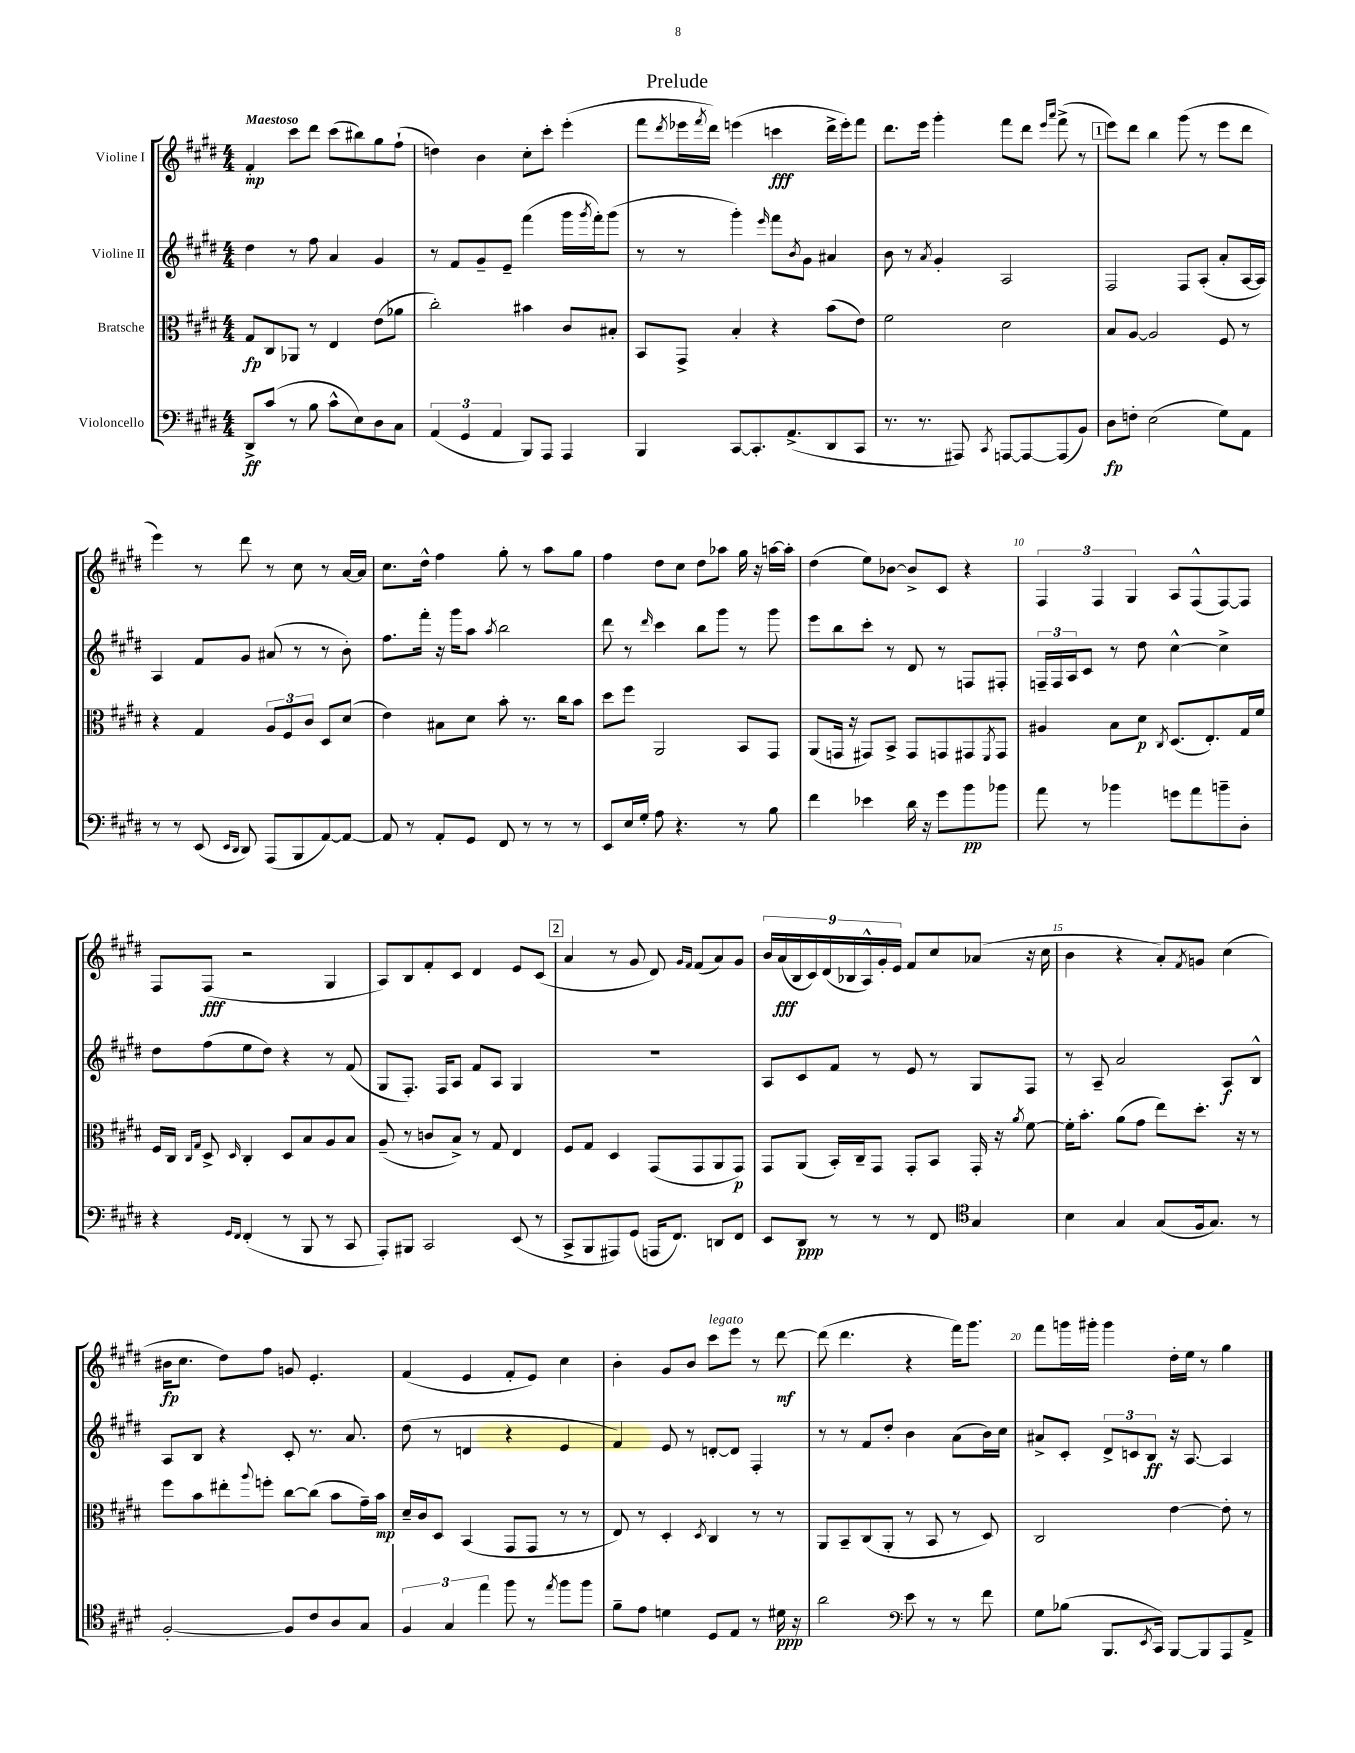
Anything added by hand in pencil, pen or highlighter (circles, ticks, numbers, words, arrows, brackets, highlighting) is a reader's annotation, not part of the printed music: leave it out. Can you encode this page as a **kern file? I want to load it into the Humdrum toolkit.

**kern	**kern	**kern	**kern
*staff4	*staff3	*staff2	*staff1
*clefF4	*clefC3	*clefG2	*clefG2
*k[f#c#g#d#]	*k[f#c#g#d#]	*k[f#c#g#d#]	*k[f#c#g#d#]
*M4/4	*M4/4	*M4/4	*M4/4
8DD#^	8G#	4dd#	4f#'
(8c#	8C#	.	.
8r	8AA-	8r	8ccc#
8B	8r	8ff#	8ddd#
8c#^^	4E	4a	(8ccc#
8E)	.	.	8bb#)
8D#	(8e	4g#	8gg#
8C#	8a-	.	(8ff#`
=	=	=	=
(6AA	2cc#')	8r	4dd)
.	.	8f#	.
6GG#	.	.	.
.	.	8g#~	4b
6AA	.	.	.
.	.	8e~	.
8BBB)	4b#	(4fff#	8cc#'
8AAA	.	.	8ccc#'
4AAA	8c#	16ggg#	(4eee'
.	.	8qggg#	.
.	.	16fff#')	.
.	8B#'	(8ggg#	.
=	=	=	=
4BBB	8BB	8r	8fff#
.	.	.	8qddd#
.	8GG#^	8r	16eee-
.	.	.	8qfff#
.	.	.	16ddd#)
[8CC#	4B'	4ggg#')	(4eee
8.CC#']	.	.	.
.	.	16qqeee	.
.	4r	8fff#	4ccc
(8.AA^	.	.	.
.	.	8qb	.
.	.	8g#	.
8DD#	(8b	4a#	16ddd#^
.	.	.	16eee')
8CC#	8e)	.	8fff#
=	=	=	=
8.r	2f#	8b	8.ddd#
.	.	8r	.
8.r	.	.	16eee
.	.	8qa	.
.	.	4g#'	4ggg#'
8AAA#)	.	.	.
8qCC#	.	.	.
[8AAA	2d#	2A	8fff#
8AAA_	.	.	8ddd#
.	.	.	16qqeee
.	.	.	16qqaaa
(8AAA]	.	.	(8fff#^
8BB)	.	.	8r
=	=	=	=
8D#	8B	2F#	8eee)
8F'	[8A	.	8ddd#
(2E	2A]	.	4bb
.	.	8F#	(8ggg#
.	.	(8A'	8r
8G#)	8F#	8a'	8eee
8AA	8r	[16A	8ddd#
.	.	16A])	.
=	=	=	=
8r	4r	4A	4eee)
8r	.	.	.
(8EE	4G#	8f#	8r
16qqEE	.	.	.
16qqDD#	.	.	.
8DD#)	.	8g#	8ddd#
(8AAA	12A	(8a#	8r
.	12F#	.	.
8BBB	.	8r	8cc#
.	12c#	.	.
[8AA)	8D#	8r	8r
8AA_	(8d#	8b')	[16a
.	.	.	16a]
=	=	=	=
8AA]	4e)	8.ff#	8.cc#
8r	.	.	.
.	.	16fff#'	16dd#^^
8AA'	8B#	16r	4ff#
.	.	16ggg#	.
8GG#	8d#	8aa	.
.	.	8qaa	.
8FF#	8b'	2bb	8gg#'
8r	8.r	.	8r
8r	.	.	8aa
.	16cc#	.	.
8r	8b	.	8gg#
=	=	=	=
8EE	8dd#	8ddd#	4ff#
16E	8ff#	8r	.
16G#'	.	.	.
.	.	16qqddd#	.
8A	2AA	4ccc#	8dd#
4.r	.	.	8cc#
.	.	8bb	8dd#
.	.	8ggg#	8aa-
8r	8BB	8r	16gg#
.	.	.	16r
8B	8GG#	8ggg#	[16aa
.	.	.	16aa']
=	=	=	=
4f#	(8AA	8eee	(4dd#
.	16GG	8bb	.
.	16r	.	.
4e-	8GG#)	8ccc#'	8ee)
.	8BB^	8r	[8b-
16d#	8GG#	8d#	8b-^]
16r	.	.	.
8g#	8GG	8r	8c#
8b	8GG#	8F	4r
.	8qFF#	.	.
8b-	8GG#	8F#'	.
=	=	=	=
8a	4A#	24F~	6F#
.	.	24F	.
.	.	24A	.
8r	.	8c#	.
.	.	.	6F#
4b-	8B	8r	.
.	.	.	6G#
.	8d#	8dd#	.
.	8qC#	.	.
8g	(8.D#	[4cc#^^	8A
8a	.	.	(8F#^^
.	8.E')	.	.
8b~	.	4cc#^]	[8F#)
8D#'	16G#	.	8F#]
.	16f#	.	.
=	=	=	=
4r	16F#	8dd#	8F#
.	16C#	.	.
.	16qqC#	.	.
.	16qqG#	.	.
.	8D#^	(8ff#	(8F#
16qqGG#	.	.	.
16qqFF#	16qqD#	.	.
(4FF#'	4C#'	8ee	2r
.	.	8dd#)	.
8r	8D#	4r	.
8BBB	8B	.	.
8r	8A	8r	4G#
8CC#	8B	(8f#	.
=	=	=	=
8AAA')	(8A~	8G#	8A)
8BBB#	8r	8.F#')	8B
2CC#	8c	.	8f#'
.	.	16F#	.
.	8B^)	8A	8c#
.	8r	8f#	4d#
.	8G#	8A	.
(8EE	4E	4G#	8e
8r	.	.	(8c#
=	=	=	=
8CC#^	8F#	1r	4a
8BBB	8G#	.	.
8AAA#)	4D#	.	8r
(8GG#	.	.	8g#
16AAA	(8GG#	.	8d#)
8.FF#)	.	.	.
.	.	.	16qqg#
.	.	.	16qqf#
.	8GG#	.	(8f#
8DD	8AA	.	8a)
8FF#	8GG#)	.	8g#
=	=	=	=
8EE	8GG#	8A	18b
.	.	.	(18a
.	.	.	18B
8DD#	(8AA	8c#	.
.	.	.	18c#)
.	.	.	(18d#
8r	16BB')	8f#	.
.	.	.	18B-
.	16C#~	.	.
.	.	.	18A^^)
8r	8GG#	8r	.
.	.	.	18g#'
.	.	.	18e
8r	8GG#'	8e	8f#
8FF#	8BB	8r	8cc#
*clefC4	*	*	*
4G#	16GG#'	8G#	(8a-
.	16r	.	.
.	8qa	.	.
.	[8f#	8F#	16r
.	.	.	16cc#
=	=	=	=
4B	16f#']	8r	4b
.	8.b'	.	.
.	.	8A~	.
4G#	(8a	2a	4r
.	8g#	.	.
(8G#	8ee)	.	8a')
.	.	.	8qf#
16F#	8.dd#'	.	8g
8.G#)	.	.	.
.	.	8A	(4cc#
.	16r	.	.
8r	8r	8B^^	.
=	=	=	=
[2F#'	8ff#	8A	16b#
.	.	.	8.cc#
.	8b	8B	.
.	8ee#'	4r	8dd#)
.	8qqaa	.	.
.	8ff'	.	8ff#
8F#]	[8cc#	8c#'	8g
8c#	(8cc#]	8.r	4.e'
8A	8b	.	.
.	.	8.a	.
8G#	16g#~)	.	.
.	16b	.	.
=	=	=	=
6F#	16d#~	(8dd#	(4f#
.	16c#	.	.
.	8D#	8r	.
6G#	.	.	.
.	(4BB	4d	4e
6ee	.	.	.
8ff#	8GG#	4r	8f#'
8r	8GG#	.	8e)
8qee	.	.	.
8ff#	8r	4e	4cc#
8ff#	8r	.	.
=	=	=	=
8f#~	8E)	4f#)	4b'
8e	8r	.	.
4d	4D#'	8e	8g#
.	.	8r	8b
.	8qD#	.	.
8D#	4C#	[8d'	8ccc#
8E	.	8d]	8eee
8r	8r	4F#'	8r
16d#	8r	.	[8ddd#
16r	.	.	.
=	=	=	=
2a	8AA	8r	(8ddd#]
.	8BB~	8r	4.ddd#
.	(8C#	8f#	.
.	8AA'	8dd#'	.
*clefF4	*	*	*
8e	8r	4b	4r
8r	8BB	.	.
8r	8r	(8a	16fff#)
.	.	.	8.ggg#
8f#	8D#)	16b)	.
.	.	16cc#	.
=	=	=	=
8G#	2C#	8a#^	8fff#
(8B-	.	8c#'	16ggg
.	.	.	16ggg#'
8.BBB	.	12d#^	4ggg#
.	.	12c	.
.	.	12B	.
8qEE	.	.	.
16CC#)	.	.	.
[8BBB	[4e	16r	16dd#'
.	.	[8.A	16ee
8BBB]	.	.	8r
8AAA	8e']	4A]	4gg#
8AA^	8r	.	.
==	==	==	==
*-	*-	*-	*-
